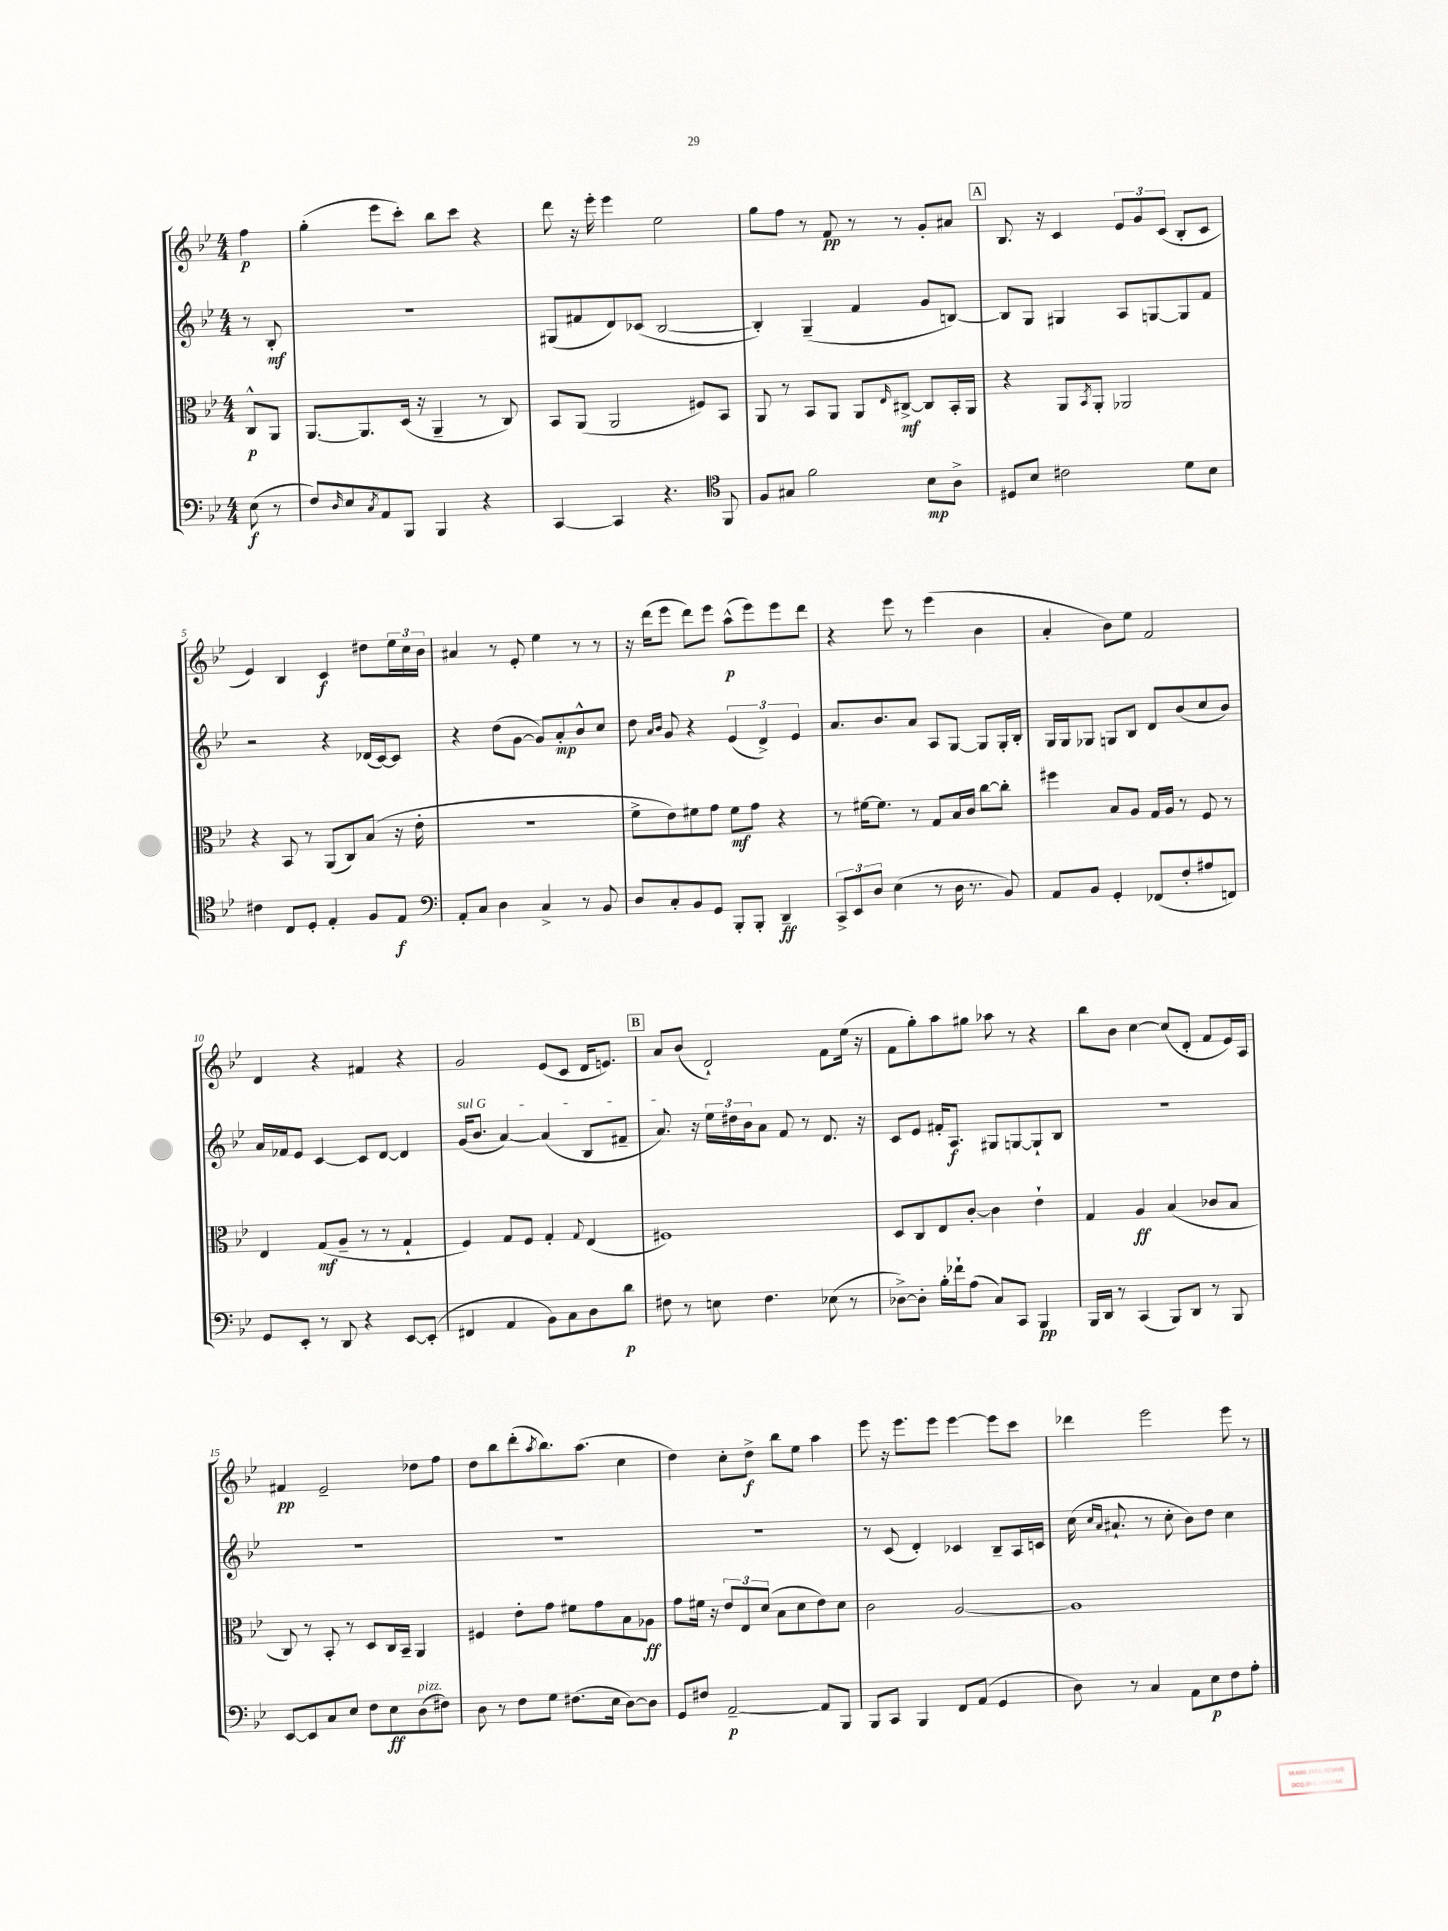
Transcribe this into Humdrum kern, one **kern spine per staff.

**kern	**dynam	**kern	**dynam	**kern	**dynam	**kern	**dynam
*part4	*part4	*part3	*part3	*part2	*part2	*part1	*part1
*staff4	*staff4	*staff3	*staff3	*staff2	*staff2	*staff1	*staff1
*clefF4	*	*clefC3	*	*clefG2	*	*clefG2	*
*k[b-e-]	*	*k[b-e-]	*	*k[b-e-]	*	*k[b-e-]	*
*M4/4	*	*M4/4	*	*M4/4	*	*M4/4	*
=	=	=	=	=	=	=	=
(8E-\	f	8C^^/L	p	8r	.	4ff\	p
8r	.	8AA/J	.	8B-'/	mf	.	.
=1	=1	=1	=1	=1	=1	=1	=1
8F/L)	.	[8.AA/L	.	1r	.	(4gg'\	.
16qqD/	.	.	.	.	.	.	.
8E-/	.	.	.	.	.	.	.
.	.	8.AA/]	.	.	.	.	.
8qC/	.	.	.	.	.	.	.
8AA/	.	.	.	.	.	8eee-\L	.
8BBB-/J	.	(16D/Jk	.	.	.	8ccc'\J)	.
.	.	16r	.	.	.	.	.
4BBB-/	.	4AA~/	.	.	.	8bb-\L	.
.	.	.	.	.	.	8ccc\J	.
4r	.	8r	.	.	.	4r	.
.	.	8C/)	.	.	.	.	.
=2	=2	=2	=2	=2	=2	=2	=2
[4CC/	.	8BB-/L	.	(8G#X/L	.	8ddd\	.
.	.	(8AA/J	.	8f#X/	.	16r	.
.	.	.	.	.	.	16eee-'\	.
4CC/]	.	2AA/	.	8d/)	.	4eee-\	.
.	.	.	.	(8c-X/J	.	.	.
4.r	.	.	.	[2B-/	.	2ee-\	.
.	.	8F#X/L)	.	.	.	.	.
*clefC4	*	*	*	*	*	*	*
8FF/	.	8BB-/J	.	.	.	.	.
=3	=3	=3	=3	=3	=3	=3	=3
8F/L	.	8AA/	.	4B-'/])	.	8gg\L	.
8G#X/J	.	8r	.	.	.	8ff\J	.
2f\	.	8BB-/L	.	(4G~/	.	8r	.
.	.	8AA/J	.	.	.	8f/	pp
.	.	8AA/L	.	4f/	.	8r	.
.	.	16qqE-/	.	.	.	.	.
.	.	[8C#X^/J	mf	.	.	8r	.
8B-\L	mp	8C#/L]	.	8g/L	.	8g'/L	.
8A^\J	.	16BB-'/L	.	[8Bn/J)	.	8a#X/J	.
.	.	16AA/JJ	.	.	.	.	.
!!LO:REH:place=s1:t=A
=4	=4	=4	=4	=4	=4	=4	=4
8D#X/L	.	4r	.	8B/L]	.	8.B-/	.
8B-/J	.	.	.	8G/J	.	.	.
.	.	.	.	.	.	16r	.
2c#X\	.	8AA/L	.	4G#X/	.	4c/	.
.	.	8qBB-/	.	.	.	.	.
.	.	8AA'/J	.	.	.	.	.
.	.	2AA-X/	.	8A/L	.	12e-/L	.
.	.	.	.	.	.	12g/	.
.	.	.	.	[8Gn/	.	.	.
.	.	.	.	.	.	(12c/J	.
8d\L	.	.	.	8G/]	.	8B-'/L	.
8B-\J	.	.	.	8f/J	.	8c/J	.
!!LO:LB:g=z
=5	=5	=5	=5	=5	=5	=5	=5
4c#X\	.	4r	.	2r	.	4e-/)	.
8C/L	.	8BB-/	.	.	.	4B-/	.
8D'/J	.	8r	.	.	.	.	.
4E-'/	.	(8AA/L	.	4r	.	4c/	f
.	.	8C/)	.	.	.	.	.
8F/L	.	(8B-/J	.	(16d-X/LL	.	8dd#X\L	.
.	.	.	.	[16c/J)	.	.	.
8E-/J	f	16r	.	8c/J]	.	24ee-\L	.
.	.	.	.	.	.	24cc\	.
.	.	16e-'\	.	.	.	.	.
.	.	.	.	.	.	24b-\JJ	.
=6	=6	=6	=6	=6	=6	=6	=6
*clefF4	*	*	*	*	*	*	*
8AA'/L	.	1r	.	4r	.	4a#X/	.
8C/J	.	.	.	.	.	.	.
4D\	.	.	.	(8dd\L	.	8r	.
.	.	.	.	[8g\J	.	8e-'/	.
4C^/	.	.	.	8g/L])	.	4ee-\	.
.	.	.	.	8a'/	mp	.	.
8r	.	.	.	8b-^^/	.	8r	.
8BB-/	.	.	.	8cc/J	.	8r	.
=7	=7	=7	=7	=7	=7	=7	=7
8D/L	.	8f^\L	.	8dd\	.	16r	.
.	.	.	.	.	.	(16ddd\KL	.
.	.	.	.	16qqa/LL	.	.	.
.	.	.	.	16qqb-/JJ	.	.	.
8C'/	.	8e-\)	.	8g/	.	8eee-\J	.
8BB-/	.	8f#X\	.	4r	.	8ddd\L)	.
8GG/J	.	8g\J	.	.	.	8eee-\J	.
8BBB-'/L	.	8f#\L	mf	(6e-/	.	(8aa^^\L	p
8BBB-'/J	.	8g\J	.	.	.	8eee-\)	.
.	.	.	.	6d^/)	.	.	.
4DD~/	ff	4r	.	.	.	8eee-\	.
.	.	.	.	6e-/	.	.	.
.	.	.	.	.	.	8ddd\J	.
=8	=8	=8	=8	=8	=8	=8	=8
12CC^/L	.	8r	.	8.a/L	.	4r	.
12EE-/	.	.	.	.	.	.	.
.	.	[16f#X\KL	.	.	.	.	.
12D/J	.	.	.	.	.	.	.
.	.	8.f#\J]	.	8.b-/	.	.	.
(4E-\	.	.	.	.	.	8eee-\	.
.	.	8r	.	8a/J	.	8r	.
8r	.	8G/L	.	8A/L	.	(4eee-\	.
16D\	.	16B-/L	.	[8G/J	.	.	.
8.r	.	16c/JJ	.	.	.	.	.
.	.	[8cc\L	.	8G/L]	.	4b-\	.
8BB-/)	.	8cc'\J]	.	16G'/L	.	.	.
.	.	.	.	16B-'/JJ	.	.	.
=9	=9	=9	=9	=9	=9	=9	=9
8AA/L	.	4ff#X\	.	16G/LL	.	4a'/	.
.	.	.	.	16G/J	.	.	.
8BB-/J	.	.	.	8G-X/J	.	.	.
4GG'/	.	8B-/L	.	8Gn/L	.	8b-\L)	.
.	.	8A/J	.	8B-/J	.	8ee-\J	.
(8FF-X/L	.	16G/LL	.	8d/L	.	2f/	.
.	.	16A/JJ	.	.	.	.	.
8F'/	.	8r	.	(8b-/	.	.	.
8A#X/	.	8F/	.	8cc/	.	.	.
8FFn/J)	.	8r	.	8b-/J)	.	.	.
!!LO:LB:g=z
=10	=10	=10	=10	=10	=10	=10	=10
8GG/L	.	4E-/	.	16a/LL	.	4d/	.
.	.	.	.	16f-X/J	.	.	.
8EE-'/J	.	.	.	8e-/J	.	.	.
8r	.	(8G/L	mf	[4c/	.	4r	.
8DD/	.	8A~/J	.	.	.	.	.
4r	.	8r	.	8c/L]	.	4f#X/	.
.	.	8r	.	[8d/J	.	.	.
[8EE-/L	.	4G`/	.	4d/]	.	4r	.
(8EE-'/J]	.	.	.	.	.	.	.
=11	=11	=11	=11	=11	=11	=11	=11
!	!	!	!	!LO:TX:a:i:t=sul G	!	!	!
4FF#X/	.	4F/)	.	(16g/KL	.	2g/	.
.	.	.	.	8.b-/J	.	.	.
4AA/	.	8G/L	.	[4a/)	.	.	.
.	.	8F/J	.	.	.	.	.
8BB-\L)	.	4G'/	.	(4a/]	.	(8e-/L	.
8C\	.	.	.	.	.	8c/J	.
.	.	8qqG/	.	.	.	.	.
8D\	.	(4E-/	.	8B-/L	.	16d/KL	.
.	.	.	.	.	.	8.en/J)	.
8d\J	p	.	.	8f#X~/J	.	.	.
!!LO:REH:place=s1:t=B
=12	=12	=12	=12	=12	=12	=12	=12
8F#X\	.	1F#X)	.	8.a/)	.	8a/L	.
8r	.	.	.	.	.	(8b-/J	.
.	.	.	.	16r	.	.	.
8En\	.	.	.	24ee-\LL	.	2d`/)	.
.	.	.	.	24dd#X\	.	.	.
.	.	.	.	24b-\J	.	.	.
4.F#\	.	.	.	8a\J	.	.	.
.	.	.	.	8f/	.	.	.
.	.	.	.	8r	.	.	.
(8E-X\	.	.	.	8.d/	.	8f\L	.
8r	.	.	.	.	.	(16ee-\Jk	.
.	.	.	.	16r	.	16r	.
=13	=13	=13	=13	=13	=13	=13	=13
[8D-X^\L)	.	8D/L	.	8c/L	.	8f\L	.
8D-'\J]	.	8C/	.	8e-/J	.	8gg'\)	.
16B-'\LL	.	8E-/	.	16f#X'/KL	.	8aa\	.
16f-X`\J	.	.	.	8.A/J	f	.	.
(8A\J	.	[8c'/J	.	.	.	8gg#X\J	.
8C/L)	.	4c\]	.	8G#X/L	.	8aa-X\	.
8CC/J	.	.	.	[8Gn/	.	8r	.
4BBB-/	pp	4e-`\	.	8G`/]	.	4r	.
.	.	.	.	8B-/J	.	.	.
=14	=14	=14	=14	=14	=14	=14	=14
16BBB-/LL	.	4G/	.	1r	.	8bb-\L	.
16DD/JJ	.	.	.	.	.	.	.
8r	.	.	.	.	.	8b-\J	.
(4CC/	.	4A/	ff	.	.	[4cc\	.
8BBB-/L)	.	(4B-/	.	.	.	(8cc/L]	.
8DD/J	.	.	.	.	.	8d'/J	.
8r	.	8c-X/L	.	.	.	8f/L	.
8BBB-/	.	8B-/J	.	.	.	16e-/L)	.
.	.	.	.	.	.	16A/JJ	.
!!LO:LB:g=z
=15	=15	=15	=15	=15	=15	=15	=15
[8EE-/L	.	8C/)	.	1r	.	4f#X/	pp
8EE-/]	.	8r	.	.	.	.	.
8C/	.	8BB-'/	.	.	.	2e-~/	.
8E-/J	.	8r	.	.	.	.	.
8F\L	.	8D/L	.	.	.	.	.
8E-\	ff	16C/L	.	.	.	.	.
.	.	16BB-~/JJ	.	.	.	.	.
!LO:TX:a:i:t=pizz.	!	!	!	!	!	!	!
(8D\	.	4AA/	.	.	.	8dd-X\L	.
8F#X\J)	.	.	.	.	.	8ff\J	.
=16	=16	=16	=16	=16	=16	=16	=16
8D\	.	4F#X/	.	1r	.	8dd\L	.
8r	.	.	.	.	.	8bb-\	.
8F\L	.	8e-'\L	.	.	.	(8ddd'\	.
.	.	.	.	.	.	8qaa/	.
8G\J	.	8g\J	.	.	.	8.bb-\)	.
(8.F#X\L	.	8f#X\L	.	.	.	.	.
.	.	.	.	.	.	(8.aa\J	.
.	.	8g\	.	.	.	.	.
16E-\Jk	.	.	.	.	.	.	.
[8D\L)	.	8B-\	.	.	.	4cc\	.
8D\J]	.	8A-X\J	ff	.	.	.	.
=17	=17	=17	=17	=17	=17	=17	=17
8GG/L	.	8g\L	.	1r	.	4dd\)	.
8F#X/J	.	16f#X\Jk	.	.	.	.	.
.	.	16r	.	.	.	.	.
[2AA~/	p	12e-/L	.	.	.	8cc'\L	.
.	.	12E-/	.	.	.	.	.
.	.	.	.	.	.	8dd^\J	f
.	.	(12d/J	.	.	.	.	.
.	.	8B-\L	.	.	.	8bb-\L	.
.	.	8d\	.	.	.	8ee-\J	.
8AA/L]	.	8e-\)	.	.	.	4aa\	.
8BBB-/J	.	8d\J	.	.	.	.	.
=18	=18	=18	=18	=18	=18	=18	=18
8BBB-/L	.	2c\	.	8r	.	8eee-\	.
8CC/J	.	.	.	(8c/	.	16r	.
.	.	.	.	.	.	8.eee-\L	.
4BBB-/	.	.	.	4d'/)	.	.	.
.	.	.	.	.	.	8eee-\J	.
8FF/L	.	[2A/	.	4c-X/	.	[4eee-\	.
(8AA/J	.	.	.	.	.	.	.
4GG/	.	.	.	8B-~/L	.	8eee-\L]	.
.	.	.	.	16A/L	.	8ccc\J	.
.	.	.	.	16cn/JJ	.	.	.
=19	=19	=19	=19	=19	=19	=19	=19
8D\)	.	1A]	.	(16cc\	.	4ddd-X\	.
.	.	.	.	16qqcc/LL	.	.	.
.	.	.	.	16qqa/JJ	.	.	.
.	.	.	.	8.a#X`/	.	.	.
8r	.	.	.	.	.	.	.
4C/	.	.	.	8r	.	2eee-\	.
.	.	.	.	8cc'\	.	.	.
8AA\L	.	.	.	8b-\L)	.	.	.
8E-\	p	.	.	8dd\J	.	.	.
8F\	.	.	.	4cc\	.	8eee-\	.
8A'\J	.	.	.	.	.	8r	.
==	==	==	==	==	==	==	==
*-	*-	*-	*-	*-	*-	*-	*-
